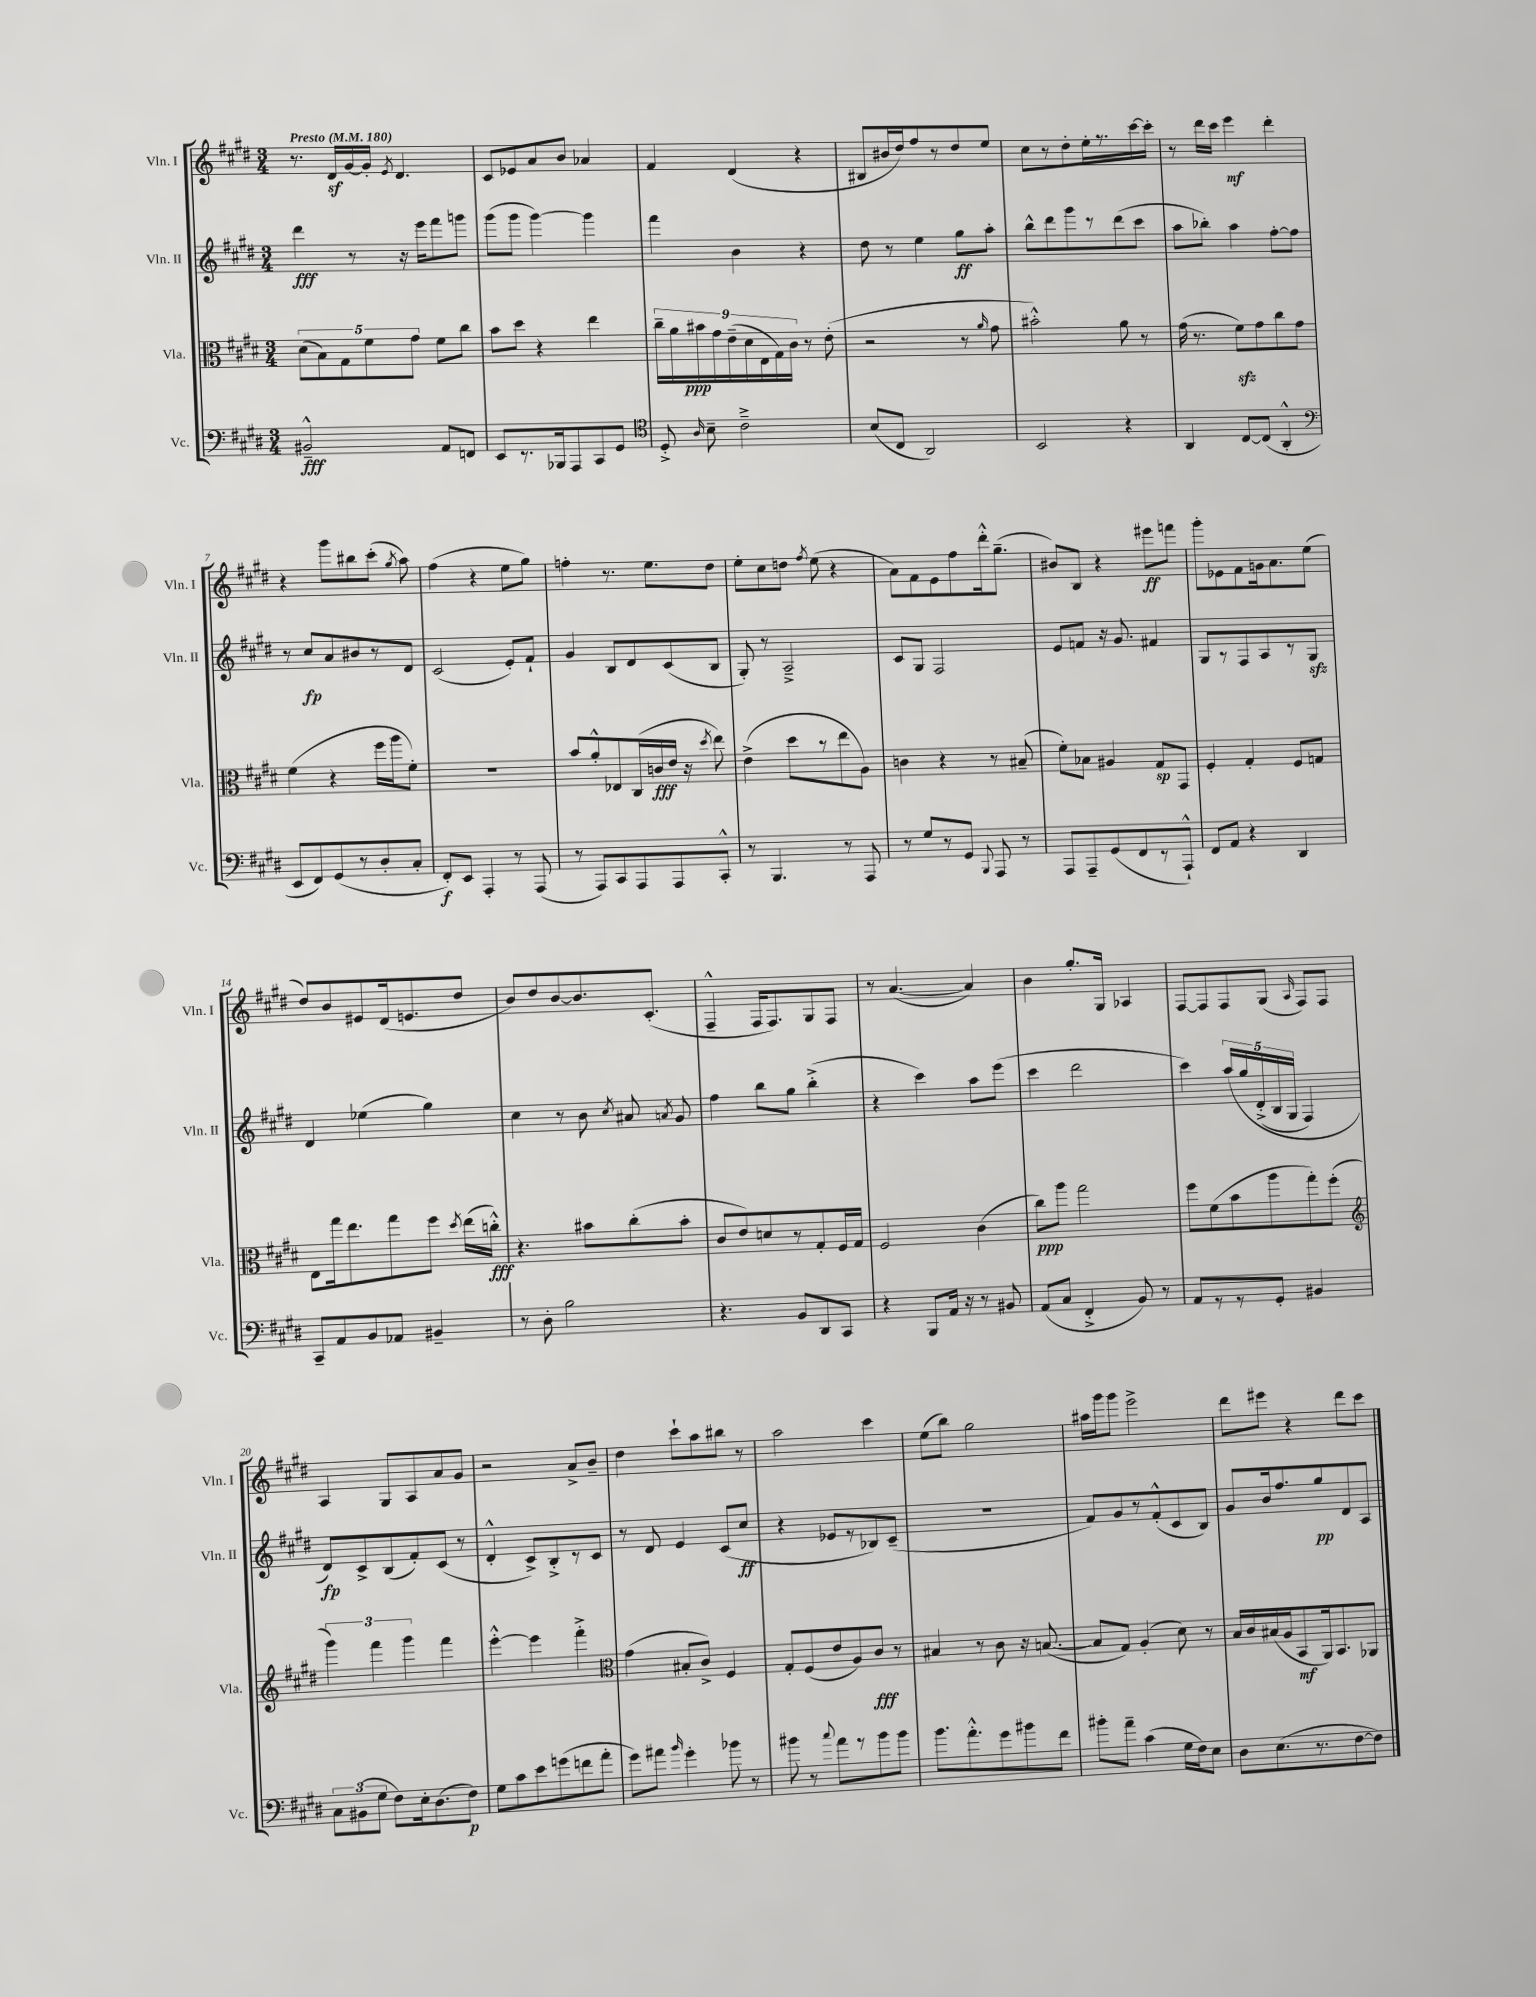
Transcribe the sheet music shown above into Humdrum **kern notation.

**kern	**dynam	**kern	**dynam	**kern	**dynam	**kern	**dynam
*part4	*part4	*part3	*part3	*part2	*part2	*part1	*part1
*staff4	*staff4	*staff3	*staff3	*staff2	*staff2	*staff1	*staff1
*I"Vc.	*	*I"Vla.	*	*I"Vln. II	*	*I"Vln. I	*
*I'Vc.	*	*I'Vla.	*	*I'Vln. II	*	*I'Vln. I	*
*clefF4	*	*clefC3	*	*clefG2	*	*clefG2	*
*k[f#c#g#d#]	*	*k[f#c#g#d#]	*	*k[f#c#g#d#]	*	*k[f#c#g#d#]	*
*M3/4	*	*M3/4	*	*M3/4	*	*M3/4	*
*MM180	*	*MM180	*	*MM180	*	*MM180	*
=1	=1	=1	=1	=1	=1	=1	=1
!	!	!	!	!	!	!LO:TX:a:B:t=Presto	!
2BB#X~^^/	fff	(10d#\L	.	4ddd#\	fff	8.r	.
.	.	10B\)	.	.	.	.	.
.	.	.	.	.	.	16d#z/LL	.
.	.	10G#\	.	.	.	.	.
.	.	.	.	8r	.	[16g#/	.
.	.	10f#\	.	.	.	.	.
.	.	.	.	.	.	16g#'/JJ]	.
.	.	.	.	.	.	8qe/	.
.	.	.	.	16r	.	4.d#/	.
.	.	10g#\J	.	.	.	.	.
.	.	.	.	16eee\KL	.	.	.
8AA/L	.	8f#\L	.	8fff#\	.	.	.
8FFn/J	.	8cc#\J	.	8gggn\J	.	.	.
=2	=2	=2	=2	=2	=2	=2	=2
8EE/L	.	8b\L	.	(8ggg#\L	.	8c#/L	.
8.r	.	8dd#\J	.	8ggg#\J	.	8e-X/	.
.	.	4r	.	[4ggg#\)	.	8a/	.
16BBB-X/k	.	.	.	.	.	.	.
8AAA/	.	.	.	.	.	8b/J	.
8CC#/	.	4ee\	.	4ggg#\]	.	4a-X/	.
8GG#/J	.	.	.	.	.	.	.
=3	=3	=3	=3	=3	=3	=3	=3
*clefC4	*	*	*	*	*	*	*
8D#'^/	.	18cc#~\LL	.	4fff#\	.	4f#/	.
.	.	18a\	.	.	.	.	.
.	.	18b#X\	ppp	.	.	.	.
16qqA/	.	.	.	.	.	.	.
8B~\	.	.	.	.	.	.	.
.	.	18g#\	.	.	.	.	.
.	.	(18e~\	.	.	.	.	.
2c#~^\	.	.	.	4b\	.	(4d#/	.
.	.	18d#\	.	.	.	.	.
.	.	18E\	.	.	.	.	.
.	.	18G#\)	.	.	.	.	.
.	.	18c#\JJ	.	.	.	.	.
.	.	8r	.	4r	.	4r	.
.	.	(8e'\	.	.	.	.	.
=4	=4	=4	=4	=4	=4	=4	=4
(8B/L	.	2r	.	8dd#\	.	8B#X/L	.
8C#/J	.	.	.	8r	.	16b#X/L	.
.	.	.	.	.	.	16dd#/J)	.
2AA/)	.	.	.	4ee\	.	8ff#/	.
.	.	.	.	.	.	8r	.
.	.	8r	.	8gg#\L	ff	8dd#/	.
.	.	16qqa/	.	.	.	.	.
.	.	8g#\	.	8aa'\J	.	8ee/J	.
=5	=5	=5	=5	=5	=5	=5	=5
2BB/	.	2b#X'^^\)	.	8bb^^\L	.	8cc#\L	.
.	.	.	.	8ddd#\	.	8r	.
.	.	.	.	8ggg#\	.	8dd#'\	.
.	.	.	.	8r	.	16ee'\L	.
.	.	.	.	.	.	8.r	.
4r	.	8a\	.	(8ddd#\	.	.	.
.	.	8r	.	8ccc#\J	.	[16ccc#\	.
.	.	.	.	.	.	16ccc#'\JJ]	.
=6	=6	=6	=6	=6	=6	=6	=6
4AA/	.	(16g#\	.	8aa\L	.	8r	.
.	.	8.r	.	.	.	.	.
.	.	.	.	8bb-X'\J)	.	16ddd#\LL	.
.	.	.	.	.	.	16ccc#\JJ	.
[8C#/L	.	8f#zz\L)	.	4aa\	.	4eee\	mf
(8C#/J]	.	8g#\	.	.	.	.	.
4AA'^^/	.	8cc#\	.	[8ff#'\L	.	4ddd#'\	.
.	.	8g#\J	.	8ff#\J]	.	.	.
!!LO:LB:g=z
=7	=7	=7	=7	=7	=7	=7	=7
*clefF4	*	*	*	*	*	*	*
8EE/L	.	(4f#\	.	8r	.	4r	.
8FF#/)	.	.	.	8cc#/L	fp	.	.
(8GG#/	.	4r	.	8a/	.	8ggg#\L	.
8r	.	.	.	8b#X/	.	8bb#X\	.
8D#'/	.	16ff#\LL	.	8r	.	(8ccc#'\J	.
.	.	16aa\J	.	.	.	.	.
.	.	.	.	.	.	8qgg#/	.
8C#'/J	.	8f#'\J)	.	8d#/J	.	8aa\)	.
=8	=8	=8	=8	=8	=8	=8	=8
8FF#'/L)	f	2.r	.	(2c#/	.	(4ff#\	.
8EE/J	.	.	.	.	.	.	.
4AAA'/	.	.	.	.	.	4r	.
8r	.	.	.	8e'/L)	.	8ee\L	.
(8AAA/	.	.	.	8f#`/J	.	8gg#\J)	.
=9	=9	=9	=9	=9	=9	=9	=9
8r	.	8b/L	.	4g#/	.	4ffn'\	.
8AAA/L)	.	8a'^^/	.	.	.	.	.
8CC#/	.	8E-X/	.	8B/L	.	8.r	.
8AAA/	.	(16C#/L	.	8d#/	.	.	.
.	.	16cn/	fff	.	.	8.ee\L	.
8AAA/	.	16e/JJ	.	(8c#/	.	.	.
.	.	16r	.	.	.	.	.
.	.	8qdd#/	.	.	.	.	.
8CC#'^^/J	.	8ee\)	.	8B/J	.	8dd#\J	.
=10	=10	=10	=10	=10	=10	=10	=10
8r	.	(4e^\	.	8G#'/)	.	8ee'\L	.
4.BBB/	.	.	.	8r	.	8cc#\	.
.	.	8dd#\L	.	2A~^/	.	8ddn\J	.
.	.	.	.	.	.	8qff#/	.
.	.	8r	.	.	.	(8ee\	.
8r	.	8ee\	.	.	.	4r	.
8AAA/	.	8A\J)	.	.	.	.	.
=11	=11	=11	=11	=11	=11	=11	=11
8r	.	4cn\	.	8c#/L	.	8a\L)	.
8G#/L	.	.	.	8G#/J	.	8f#\	.
8r	.	4r	.	2F#/	.	8e\	.
8GG#/J	.	.	.	.	.	8ff#\	.
8qqBBB/	.	.	.	.	.	.	.
8AAA/	.	8r	.	.	.	16ddd#'^^\k	.
.	.	.	.	.	.	(8.gg#~\J	.
8r	.	(8B#X~/	.	.	.	.	.
=12	=12	=12	=12	=12	=12	=12	=12
8AAA/L	.	8f#'\L)	.	8e/L	.	8b#X/L)	.
8AAA~/	.	8B-X\J	.	8fn/J	.	8B/J	.
(8GG#/	.	4A#X/	.	16r	.	4r	.
.	.	.	.	8.g#/	.	.	.
8FF#/	.	.	.	.	.	.	.
8r	.	8G#/L	sp	4f#X/	.	8eee#X\L	ff
8AAA`^^/J)	.	8GG#/J	.	.	.	8fffn\J	.
=13	=13	=13	=13	=13	=13	=13	=13
8FF#/L	.	4F#'/	.	8G#/L	.	8ggg#'\L	.
8AA/J	.	.	.	8r	.	8e-X\	.
4r	.	4G#'/	.	8F#/	.	8f#\	.
.	.	.	.	8A/	.	16gn\k	.
.	.	.	.	.	.	8.a\	.
4DD#/	.	8F#/L	.	8r	.	.	.
.	.	8Gn/J	.	8G#zz/J	.	(8ee\J	.
!!LO:LB:g=z
=14	=14	=14	=14	=14	=14	=14	=14
8CC#~/L	.	8E\L	.	4d#/	.	8dd#/L)	.
8AA/	.	16gg#\k	.	.	.	8b/	.
.	.	8.ee\	.	.	.	.	.
8BB/	.	.	.	(4ee-X\	.	8e#X/	.
8AA-X/J	.	8gg#\	.	.	.	(16d#/k	.
.	.	.	.	.	.	8.en/	.
4BB#X~/	.	8ff#\J	.	4gg#\)	.	.	.
.	.	8qdd#/	.	.	.	.	.
.	.	(16ee\LL	.	.	.	8dd#/J	.
.	.	16ccn'^^\JJ)	fff	.	.	.	.
=15	=15	=15	=15	=15	=15	=15	=15
8r	.	4.r	.	4cc#\	.	8b/L)	.
8D#'\	.	.	.	.	.	8dd#/	.
2B\	.	.	.	8r	.	[8b/	.
.	.	8b#X\L	.	8b\	.	8.b/]	.
.	.	.	.	8qcc#/	.	.	.
.	.	(8cc#'\	.	8a#X/	.	.	.
.	.	.	.	.	.	(8.c#'/J	.
.	.	.	.	8qan/	.	.	.
.	.	8b#'\J	.	8g#/	.	.	.
=16	=16	=16	=16	=16	=16	=16	=16
4.r	.	8c#/L	.	4ff#\	.	4F#~^^/	.
.	.	8e/)	.	.	.	.	.
.	.	8dn/	.	8bb\L	.	16F#/KL	.
.	.	.	.	.	.	8.F#/)	.
8BB/L	.	8r	.	8gg#\J	.	.	.
8DD#/	.	8G#'/	.	(4bb'^\	.	8G#/	.
8CC#/J	.	16F#/L	.	.	.	8F#/J	.
.	.	16G#/JJ	.	.	.	.	.
=17	=17	=17	=17	=17	=17	=17	=17
4r	.	2F#/	.	4r	.	8r	.
.	.	.	.	.	.	([4.a/	.
8BBB/L	.	.	.	4ccc#\)	.	.	.
16AA/Jk	.	.	.	.	.	.	.
16r	.	.	.	.	.	.	.
8r	.	(4c#\	.	8aa\L	.	4a/])	.
8BB#X/	.	.	.	(8eee\J	.	.	.
=18	=18	=18	=18	=18	=18	=18	=18
(8AA/L	.	8cc#\L)	ppp	4ccc#\	.	4b\	.
8C#/J	.	8aa\J	.	.	.	.	.
4FF#'^/	.	2gg#\	.	2ddd#\	.	8.gg#'/L	.
.	.	.	.	.	.	16G#/Jk	.
8BB/)	.	.	.	.	.	4A-X/	.
8r	.	.	.	.	.	.	.
=19	=19	=19	=19	=19	=19	=19	=19
8AA/L	.	8ff#\L	.	4ccc#\)	.	[8F#/L	.
8r	.	(8f#\	.	.	.	8F#/]	.
8r	.	8b\	.	(20aa/LL	.	8F#/	.
.	.	.	.	20gg#/	.	.	.
.	.	.	.	(20d#'^/	.	.	.
8GG#'/J	.	8aa\	.	.	.	(8G#/J	.
.	.	.	.	20B/	.	.	.
.	.	.	.	20G#/JJ	.	.	.
.	.	.	.	.	.	16qqA/	.
4BB#X/	.	8gg#'\)	.	4F#/)	.	8F#/L)	.
.	.	(8ff#'\J	.	.	.	8F#/J	.
!!LO:LB:g=z
=20	=20	=20	=20	=20	=20	=20	=20
*	*	*clefG2	*	*	*	*	*
12C#\L	.	6ggg#\)	.	8d#/L)	fp	4A/	.
(12BB#X\	.	.	.	.	.	.	.
.	.	.	.	8c#^/	.	.	.
12G#\J	.	6fff#\	.	.	.	.	.
8F#\L)	.	.	.	(8B/	.	8G#/L	.
.	.	6ggg#\	.	.	.	.	.
16E'\k	.	.	.	8f#'/)	.	8A/	.
(8.D#\	.	.	.	.	.	.	.
.	.	4fff#\	.	(8c#/J	.	8a/	.
8F#\J)	p	.	.	8r	.	8g#/J	.
=21	=21	=21	=21	=21	=21	=21	=21
8G#\L	.	[4eee'^^\	.	4d#'^^/	.	2r	.
8c#\	.	.	.	.	.	.	.
8e\	.	4eee\]	.	8c#^/L)	.	.	.
(8gn\	.	.	.	8B'^/	.	.	.
8fn\	.	4fff#'^\	.	8r	.	8a^/L	.
8a'\J	.	.	.	8c#/J	.	8b~/J	.
=22	=22	=22	=22	=22	=22	=22	=22
*	*	*clefC3	*	*	*	*	*
8g#\L)	.	(4g#\	.	8r	.	4dd#\	.
8a#X\J	.	.	.	8d#/	.	.	.
16qqb/	.	.	.	.	.	.	.
4g#'\	.	8B#X'/L	.	4e/	.	8ccc#`\L	.
.	.	8c#^/J)	.	.	.	8aa\	.
8b-X\	.	4F#/	.	(8c#/L	.	8bb#X\J	.
8r	.	.	.	8cc#/J	ff	8r	.
=23	=23	=23	=23	=23	=23	=23	=23
8b#X\	.	8G#'/L	.	4r	.	2aa\	.
8r	.	(8F#/	.	.	.	.	.
8qqcc#/	.	.	.	.	.	.	.
8a\L	.	8e/	.	8e-X/L	.	.	.
8r	.	8A/)	.	8r	.	.	.
8b#\	.	8c#/J	fff	8B-X/)	.	4ccc#\	.
8b#\J	.	8r	.	(8c#~/J	.	.	.
=24	=24	=24	=24	=24	=24	=24	=24
8.b\L	.	4B#X/	.	2.r	.	(8ee\L	.
.	.	.	.	.	.	8bb\J)	.
8.a'^^\	.	.	.	.	.	.	.
.	.	8r	.	.	.	2gg#\	.
8g#\	.	8c#\	.	.	.	.	.
8b#X\	.	16r	.	.	.	.	.
.	.	([8.Bn/	.	.	.	.	.
8f#\J	.	.	.	.	.	.	.
=25	=25	=25	=25	=25	=25	=25	=25
8b#X'\L	.	8B/L]	.	8f#/L)	.	16aa#X\LL	.
.	.	.	.	.	.	16ggg#\J	.
8a~\J	.	8G#/J)	.	8g#/	.	8ggg#\J	.
(4c#\	.	(4A'/	.	8r	.	2eee^\	.
.	.	.	.	(8f#'^^/	.	.	.
16G#\LL	.	8d#\)	.	8c#/	.	.	.
16F#\J)	.	.	.	.	.	.	.
8E\J	.	8r	.	8B/J)	.	.	.
=26	=26	=26	=26	=26	=26	=26	=26
8D#\L	.	16B/LL	.	8g#/L	.	8ddd#\L	.
.	.	16c#/	.	.	.	.	.
(8.E\	.	(16B#X/	.	16b/k	.	8eee#X\J	.
.	.	16A/J	.	8.ff#/	.	.	.
.	.	8BB/	mf	.	.	4r	.
8.r	.	.	.	.	.	.	.
.	.	16AA/k)	.	8gg#/	pp	.	.
.	.	8.BB/	.	.	.	.	.
[8F#\	.	.	.	8d#/	.	8ddd#\L	.
8F#\J])	.	8AA-X/J	.	8A/J	.	8ccc#\J	.
==	==	==	==	==	==	==	==
*-	*-	*-	*-	*-	*-	*-	*-
